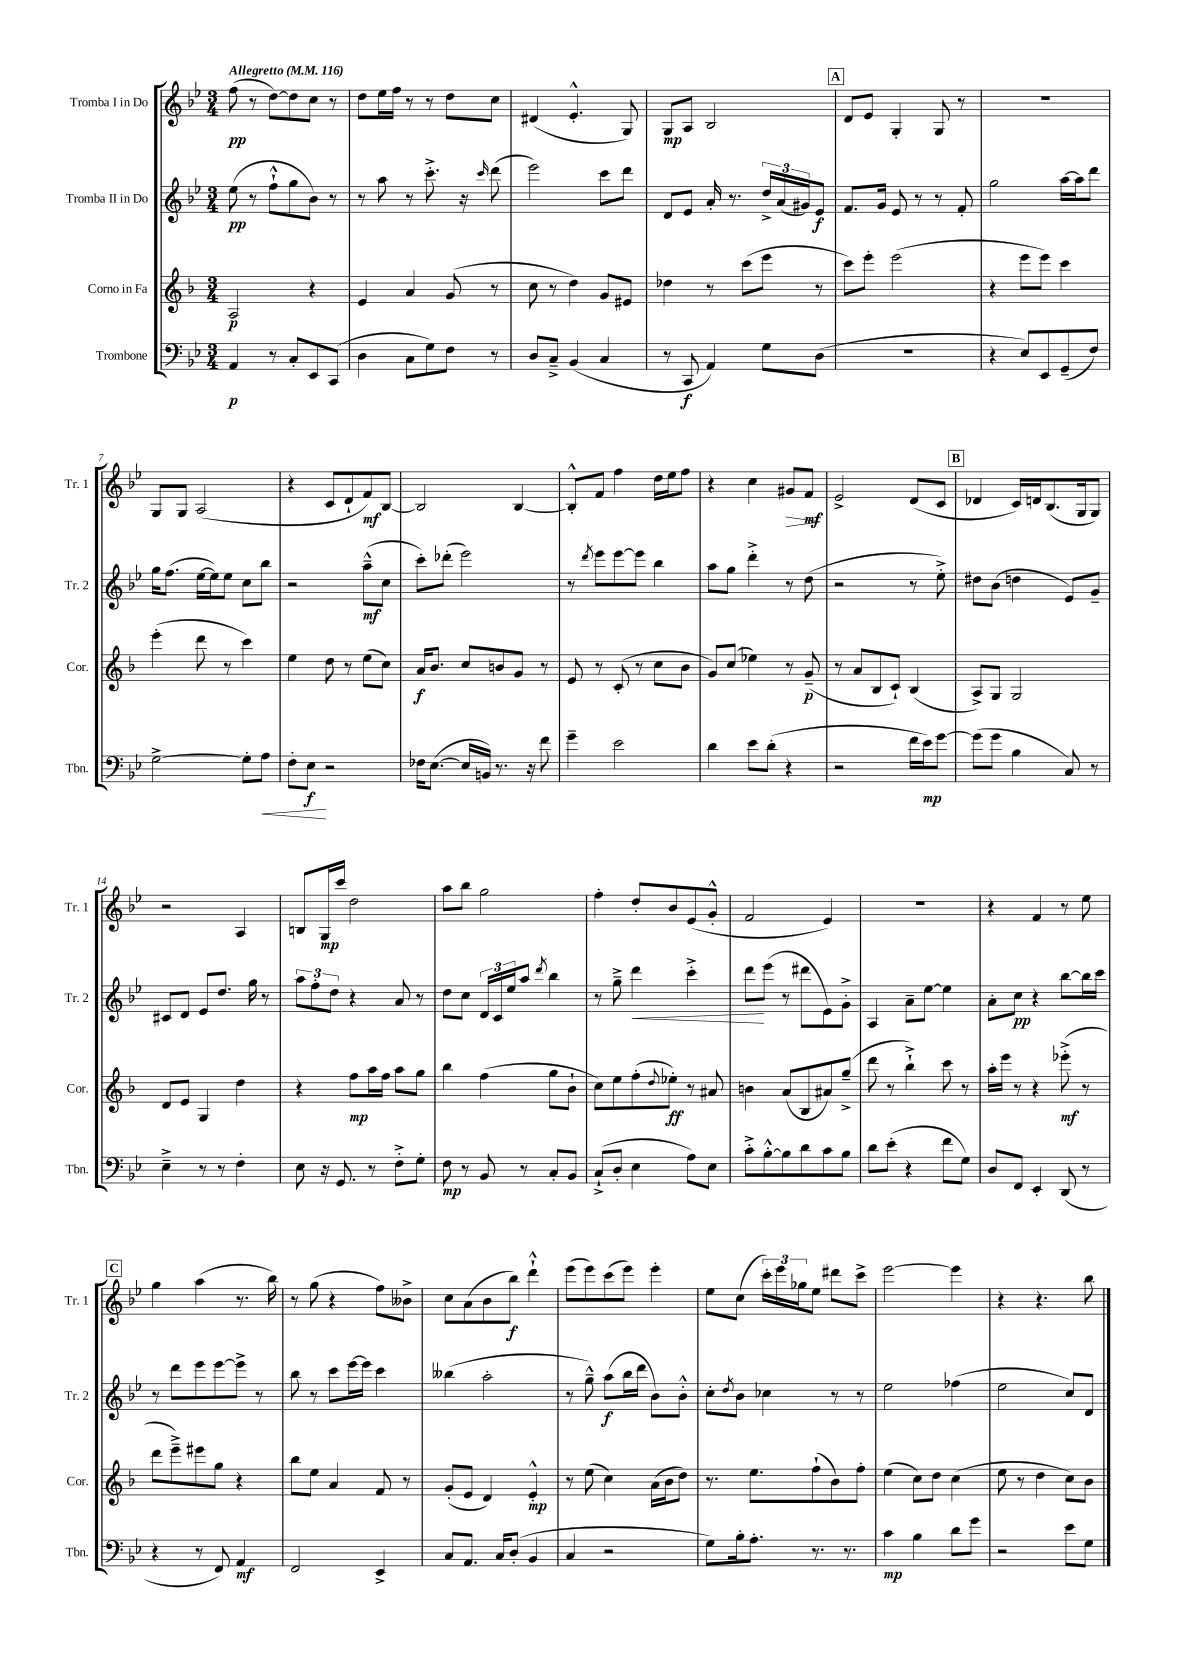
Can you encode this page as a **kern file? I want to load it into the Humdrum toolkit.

**kern	**dynam	**kern	**dynam	**kern	**dynam	**kern	**dynam
*part4	*part4	*part3	*part3	*part2	*part2	*part1	*part1
*staff4	*staff4	*staff3	*staff3	*staff2	*staff2	*staff1	*staff1
*I"Trombone	*	*I"Corno in Fa	*	*I"Tromba II in Do	*	*I"Tromba I in Do	*
*I'Tbn.	*	*I'Cor.	*	*I'Tr. 2	*	*I'Tr. 1	*
*clefF4	*	*clefG2	*	*clefG2	*	*clefG2	*
*k[b-e-]	*	*k[b-]	*	*k[b-e-]	*	*k[b-e-]	*
*M3/4	*	*M3/4	*	*M3/4	*	*M3/4	*
*MM116	*	*MM116	*	*MM116	*	*MM116	*
=1	=1	=1	=1	=1	=1	=1	=1
!	!	!	!	!	!	!LO:TX:a:B:t=Allegretto	!
4AA/	p	2A/	p	(8ee-\	pp	(8ff\	pp
.	.	.	.	8r	.	8r	.
8r	.	.	.	8ff`^^\L	.	[8dd\L)	.
8C'/L	.	.	.	8gg\	.	8dd\]	.
8EE-/	.	4r	.	8b-\J)	.	8cc\J	.
(8CC/J	.	.	.	8r	.	8r	.
=2	=2	=2	=2	=2	=2	=2	=2
4D\	.	4e/	.	8r	.	8dd\L	.
.	.	.	.	8aa\	.	16ee-\L	.
.	.	.	.	.	.	16ff\JJ	.
8C\L	.	4a/	.	8r	.	8r	.
8G\)	.	.	.	8.ccc'^\	.	8r	.
8F\J	.	(8g/	.	.	.	8dd\L	.
.	.	.	.	16r	.	.	.
.	.	.	.	16qqccc/	.	.	.
8r	.	8r	.	(8ddd\	.	8cc\J	.
=3	=3	=3	=3	=3	=3	=3	=3
8D/L	.	8cc\	.	2eee-\)	.	(4d#X/	.
8C~^/J	.	8r	.	.	.	.	.
(4BB-/	.	4dd\)	.	.	.	4.e-'^^/	.
4C/	.	8g/L	.	8ccc\L	.	.	.
.	.	8e#X/J	.	8ddd\J	.	8G/)	.
=4	=4	=4	=4	=4	=4	=4	=4
8r	.	4dd-X\	.	8d/L	.	8G/L	mp
8CC/	f	.	.	8e-/J	.	8A/J	.
4AA/)	.	8r	.	16a'/	.	2B-/	.
.	.	.	.	8.r	.	.	.
.	.	(8ccc\L	.	.	.	.	.
8G\L	.	8eee\J	.	24dd^/LL	.	.	.
.	.	.	.	(24a/	.	.	.
.	.	.	.	24g#X/J)	.	.	.
(8D\J	.	8r	.	8e-/J	f	.	.
!!LO:REH:place=s1:t=A
=5	=5	=5	=5	=5	=5	=5	=5
2.r	.	8ccc\L)	.	8.f/L	.	8d/L	.
.	.	8eee'\J	.	.	.	8e-/J	.
.	.	.	.	16g/Jk	.	.	.
.	.	(2eee\	.	8e-/	.	4G'/	.
.	.	.	.	8r	.	.	.
.	.	.	.	8r	.	8G/	.
.	.	.	.	8f'/	.	8r	.
=6	=6	=6	=6	=6	=6	=6	=6
4r	.	4r	.	2gg\	.	2.r	.
8E-/L)	.	8eee\L	.	.	.	.	.
8EE-/	.	8eee\J)	.	.	.	.	.
(8GG~/	.	4ccc\	.	[16aa\LL	.	.	.
.	.	.	.	16aa\J]	.	.	.
8F/J)	.	.	.	8ddd\J	.	.	.
!!LO:LB:g=z
=7	=7	=7	=7	=7	=7	=7	=7
[2G^\	.	(4eee'\	.	16gg\KL	.	8G/L	.
.	.	.	.	(8.ff\J	.	.	.
.	.	.	.	.	.	8G/J	.
.	.	8ddd\	.	[16ee-\LL	.	(2A/	.
.	.	.	.	16ee-\J])	.	.	.
.	.	8r	.	8ee-\J	.	.	.
8G'\L]	.	4ccc\)	.	8cc\L	.	.	.
!	!LO:HP:b	!	!	!	!	!	!
8A\J	<	.	.	8bb-\J	.	.	.
=8	=8	=8	=8	=8	=8	=8	=8
8F'\L	.	4ee\	.	2r	.	4r	.
8E-\J	f	.	.	.	.	.	.
2r	[	8dd\	.	.	.	8c/L	.
.	.	8r	.	.	.	8d`/	.
.	.	(8ee\L	.	(8aa~^^\L	mf	8f/)	mf
.	.	8cc\J)	.	8cc\J	.	[8B-/J	.
=9	=9	=9	=9	=9	=9	=9	=9
16F-X\KL	.	16a/KL	f	8ccc'\L)	.	2B-/]	.
([8.E-\J	.	8.b-/J	.	.	.	.	.
.	.	.	.	(8ddd-X'\J	.	.	.
16E-/LL]	.	8cc/L	.	2eee-\)	.	.	.
16BBn/JJ)	.	.	.	.	.	.	.
8.r	.	8bn/	.	.	.	.	.
.	.	8g/J	.	.	.	[4B-/	.
16r	.	.	.	.	.	.	.
8f\	.	8r	.	.	.	.	.
=10	=10	=10	=10	=10	=10	=10	=10
4g~\	.	8e/	.	8r	.	8B-'^^/L]	.
.	.	.	.	8qddd/	.	.	.
.	.	8r	.	8eee-\L	.	8f/J	.
2e-\	.	(8c'/	.	[8eee-\	.	4ff\	.
.	.	8r	.	8eee-\J]	.	.	.
.	.	8cc\L	.	4bb-\	.	16dd\LL	.
.	.	.	.	.	.	16ee-\J	.
.	.	8b-\J	.	.	.	8ff\J	.
=11	=11	=11	=11	=11	=11	=11	=11
4d\	.	8g/L)	.	8aa\L	.	4r	.
.	.	(8cc/J	.	8gg\J	.	.	.
8e-\L	.	4ee-X\)	.	4ddd'^\	.	4cc\	.
(8d'\J	.	.	.	.	.	.	.
!	!	!	!	!	!	!	!LO:HP:b
4r	.	8r	.	8r	.	8g#X/L	>
.	.	(8g~/	p	(8dd\	.	8f/J	mf
.	.	.	.	.	.	.	]
=12	=12	=12	=12	=12	=12	=12	=12
2r	.	8r	.	2r	.	2e-^/	.
.	.	8a/L	.	.	.	.	.
.	.	8B-/	.	.	.	.	.
.	.	8c`/J)	.	.	.	.	.
16f\LL	.	(4B-/	.	8r	.	(8d/L	.
16e-\J)	mp	.	.	.	.	.	.
[8g\J	.	.	.	8ee-'^\)	.	8c/J	.
!!LO:REH:place=s1:t=B
=13	=13	=13	=13	=13	=13	=13	=13
(8g\L]	.	8A^/L)	.	8dd#X\L	.	4d-X/	.
8g\J	.	8G/J	.	(8b-\J	.	.	.
4B-\	.	2G/	.	4ddn\	.	16c/LL)	.
.	.	.	.	.	.	16dn/J	.
.	.	.	.	.	.	(8.B-/	.
8C/)	.	.	.	8e-/L)	.	.	.
.	.	.	.	.	.	16G/k	.
8r	.	.	.	8g~/J	.	8G/J)	.
!!LO:LB:g=z
=14	=14	=14	=14	=14	=14	=14	=14
4E-~^\	.	8d/L	.	8c#X/L	.	2r	.
.	.	8e/J	.	8d/J	.	.	.
8r	.	4G/	.	8e-/L	.	.	.
8r	.	.	.	8.dd/J	.	.	.
4F'\	.	4dd\	.	.	.	4A/	.
.	.	.	.	16gg\	.	.	.
.	.	.	.	8r	.	.	.
=15	=15	=15	=15	=15	=15	=15	=15
8E-\	.	4r	.	12aa\L	.	8Bn/L	.
.	.	.	.	12ff'\	.	.	.
16r	.	.	.	.	.	16G/L	mp
.	.	.	.	12dd\J	.	.	.
8.GG/	.	.	.	.	.	16ccc/JJ	.
.	.	8ff\L	mp	4r	.	2dd\	.
8r	.	16aa\L	.	.	.	.	.
.	.	16ff\JJ	.	.	.	.	.
8F'^\L	.	8aa\L	.	8a/	.	.	.
8G'\J	.	8gg\J	.	8r	.	.	.
=16	=16	=16	=16	=16	=16	=16	=16
8F\	mp	4bb-\	.	8dd\L	.	8aa\L	.
8r	.	.	.	8cc\J	.	8bb-\J	.
8BB-/	.	(4ff\	.	24d/LL	.	2gg\	.
.	.	.	.	24c/	.	.	.
.	.	.	.	24ee-/J	.	.	.
8r	.	.	.	8aa/J	.	.	.
.	.	.	.	8qddd/	.	.	.
8C'/L	.	8gg\L	.	4bb-\	.	.	.
8BB-/J	.	8b-`\J	.	.	.	.	.
=17	=17	=17	=17	=17	=17	=17	=17
(8C`^/L	.	8cc\L)	.	8r	.	4ff'\	.
8D'/J	.	8ee\	.	8gg~^\	.	.	.
!	!	!	!	!	!LO:HP:b	!	!
4E-\	.	(8ff'\	.	4ddd\	<	8dd'/L	.
.	.	8qqdd/	.	.	.	.	.
.	.	8ee-X'\J)	ff	.	.	8b-/	.
8A\L)	.	8r	.	4ccc'^\	.	(8e-/	.
8E-\J	.	8a#X/	.	.	.	8g'^^/J	.
=18	=18	=18	=18	=18	=18	=18	=18
8c'^\L	.	4bn\	.	8ddd\L	.	2f/	.
[8B-'^^\	.	.	.	(8eee-\J	[	.	.
8B-\]	.	(8a/L	.	8r	.	.	.
8d\	.	8B-/	.	8ddd#X\L	.	.	.
8c\	.	8a#X/)	.	8e-\)	.	4e-/)	.
8B-\J	.	(8gg~^/J	.	8g'^\J	.	.	.
=19	=19	=19	=19	=19	=19	=19	=19
8d\L	.	8ddd\	.	4A/	.	2.r	.
(8e-'\J	.	8r	.	.	.	.	.
4r	.	4bb-`^\)	.	8a~\L	.	.	.
.	.	.	.	[8ee-\J	.	.	.
8f\L	.	8ccc\	.	4ee-\]	.	.	.
8G\J)	.	8r	.	.	.	.	.
=20	=20	=20	=20	=20	=20	=20	=20
8D/L	.	16aa'\LL	.	8a'\L	.	4r	.
.	.	16eee\JJ	.	.	.	.	.
8FF/J	.	8r	.	8cc\J	pp	.	.
4EE-'/	.	4r	.	4r	.	4f/	.
(8DD/	.	(8eee-X'^\	mf	[8bb-\L	.	8r	.
8r	.	8r	.	16bb-\L]	.	8ee-\	.
.	.	.	.	16ccc\JJ	.	.	.
!!LO:LB:g=z
!!LO:REH:place=s1:t=C
=21	=21	=21	=21	=21	=21	=21	=21
4r	.	8ddd\L	.	8r	.	4gg\	.
.	.	8eee~^\)	.	8ddd\L	.	.	.
8r	.	8eee#X\	.	8eee-\	.	(4aa\	.
8FF/)	.	8gg\J	.	[8eee-\	.	.	.
4AA/	mf	4r	.	8eee-^\J]	.	8.r	.
.	.	.	.	8r	.	.	.
.	.	.	.	.	.	16bb-\)	.
=22	=22	=22	=22	=22	=22	=22	=22
2FF/	.	8bb-\L	.	8bb-\	.	8r	.
.	.	8ee\J	.	8r	.	(8gg\	.
.	.	4a/	.	8ccc\L	.	4r	.
.	.	.	.	[16eee-\L	.	.	.
.	.	.	.	16eee-\JJ]	.	.	.
4EE-^/	.	8f/	.	4ccc\	.	8ff\L)	.
.	.	8r	.	.	.	8b--X^\J	.
=23	=23	=23	=23	=23	=23	=23	=23
8C/L	.	(8g'/L	.	(4bb--X\	.	8cc\L	.
8.AA/J	.	8e/J	.	.	.	(8a\	.
.	.	4d/)	.	2aa'\	.	8b-\	.
16C/KL	.	.	.	.	.	.	.
(8D'/J	.	.	.	.	.	8bb-\J)	f
4BB-/	.	4e'^^/	mp	.	.	4ddd`^^\	.
=24	=24	=24	=24	=24	=24	=24	=24
4C/	.	8r	.	8r	.	(8eee-\L	.
.	.	(8ee\	.	8gg~^^\)	.	8eee-\)	.
2r	.	4cc\)	.	(8aa\L	f	(8ccc\	.
.	.	.	.	16bb-\L	.	8eee-\J)	.
.	.	.	.	16ddd\JJ	.	.	.
.	.	(16a\LL	.	8b-\L)	.	4eee-'\	.
.	.	16b-\J	.	.	.	.	.
.	.	8dd\J)	.	8b-'^^\J	.	.	.
=25	=25	=25	=25	=25	=25	=25	=25
8G\L)	.	8.r	.	8cc'\L	.	8ee-\L	.
.	.	.	.	8qdd/	.	.	.
16B-'\k	.	.	.	8b-\J	.	(8cc\J	.
8.A'\J	.	8.ee\L	.	.	.	.	.
.	.	.	.	4cc-X\	.	24ccc'\LL)	.
.	.	.	.	.	.	24eee-\	.
.	.	.	.	.	.	24gg-X\J	.
8.r	.	(8ff`\	.	.	.	8ee-\J	.
.	.	8b-\)	.	8r	.	8ddd#X\L	.
8.r	.	.	.	.	.	.	.
.	.	8ff'\J	.	8r	.	8ccc^\J	.
=26	=26	=26	=26	=26	=26	=26	=26
4c\	mp	(4ee\	.	2ee-\	.	[2eee-\	.
4B-\	.	8cc\L)	.	.	.	.	.
.	.	8dd\J	.	.	.	.	.
8d\L	.	(4cc\	.	(4ff-X\	.	4eee-\]	.
8g\J	.	.	.	.	.	.	.
=27	=27	=27	=27	=27	=27	=27	=27
2r	.	8ee\	.	2ee-\	.	4r	.
.	.	8r	.	.	.	.	.
.	.	4dd\	.	.	.	4.r	.
8e-\L	.	8cc\L)	.	8cc/L)	.	.	.
8G\J	.	8b-\J	.	8d/J	.	8bb-\	.
==	==	==	==	==	==	==	==
*-	*-	*-	*-	*-	*-	*-	*-
